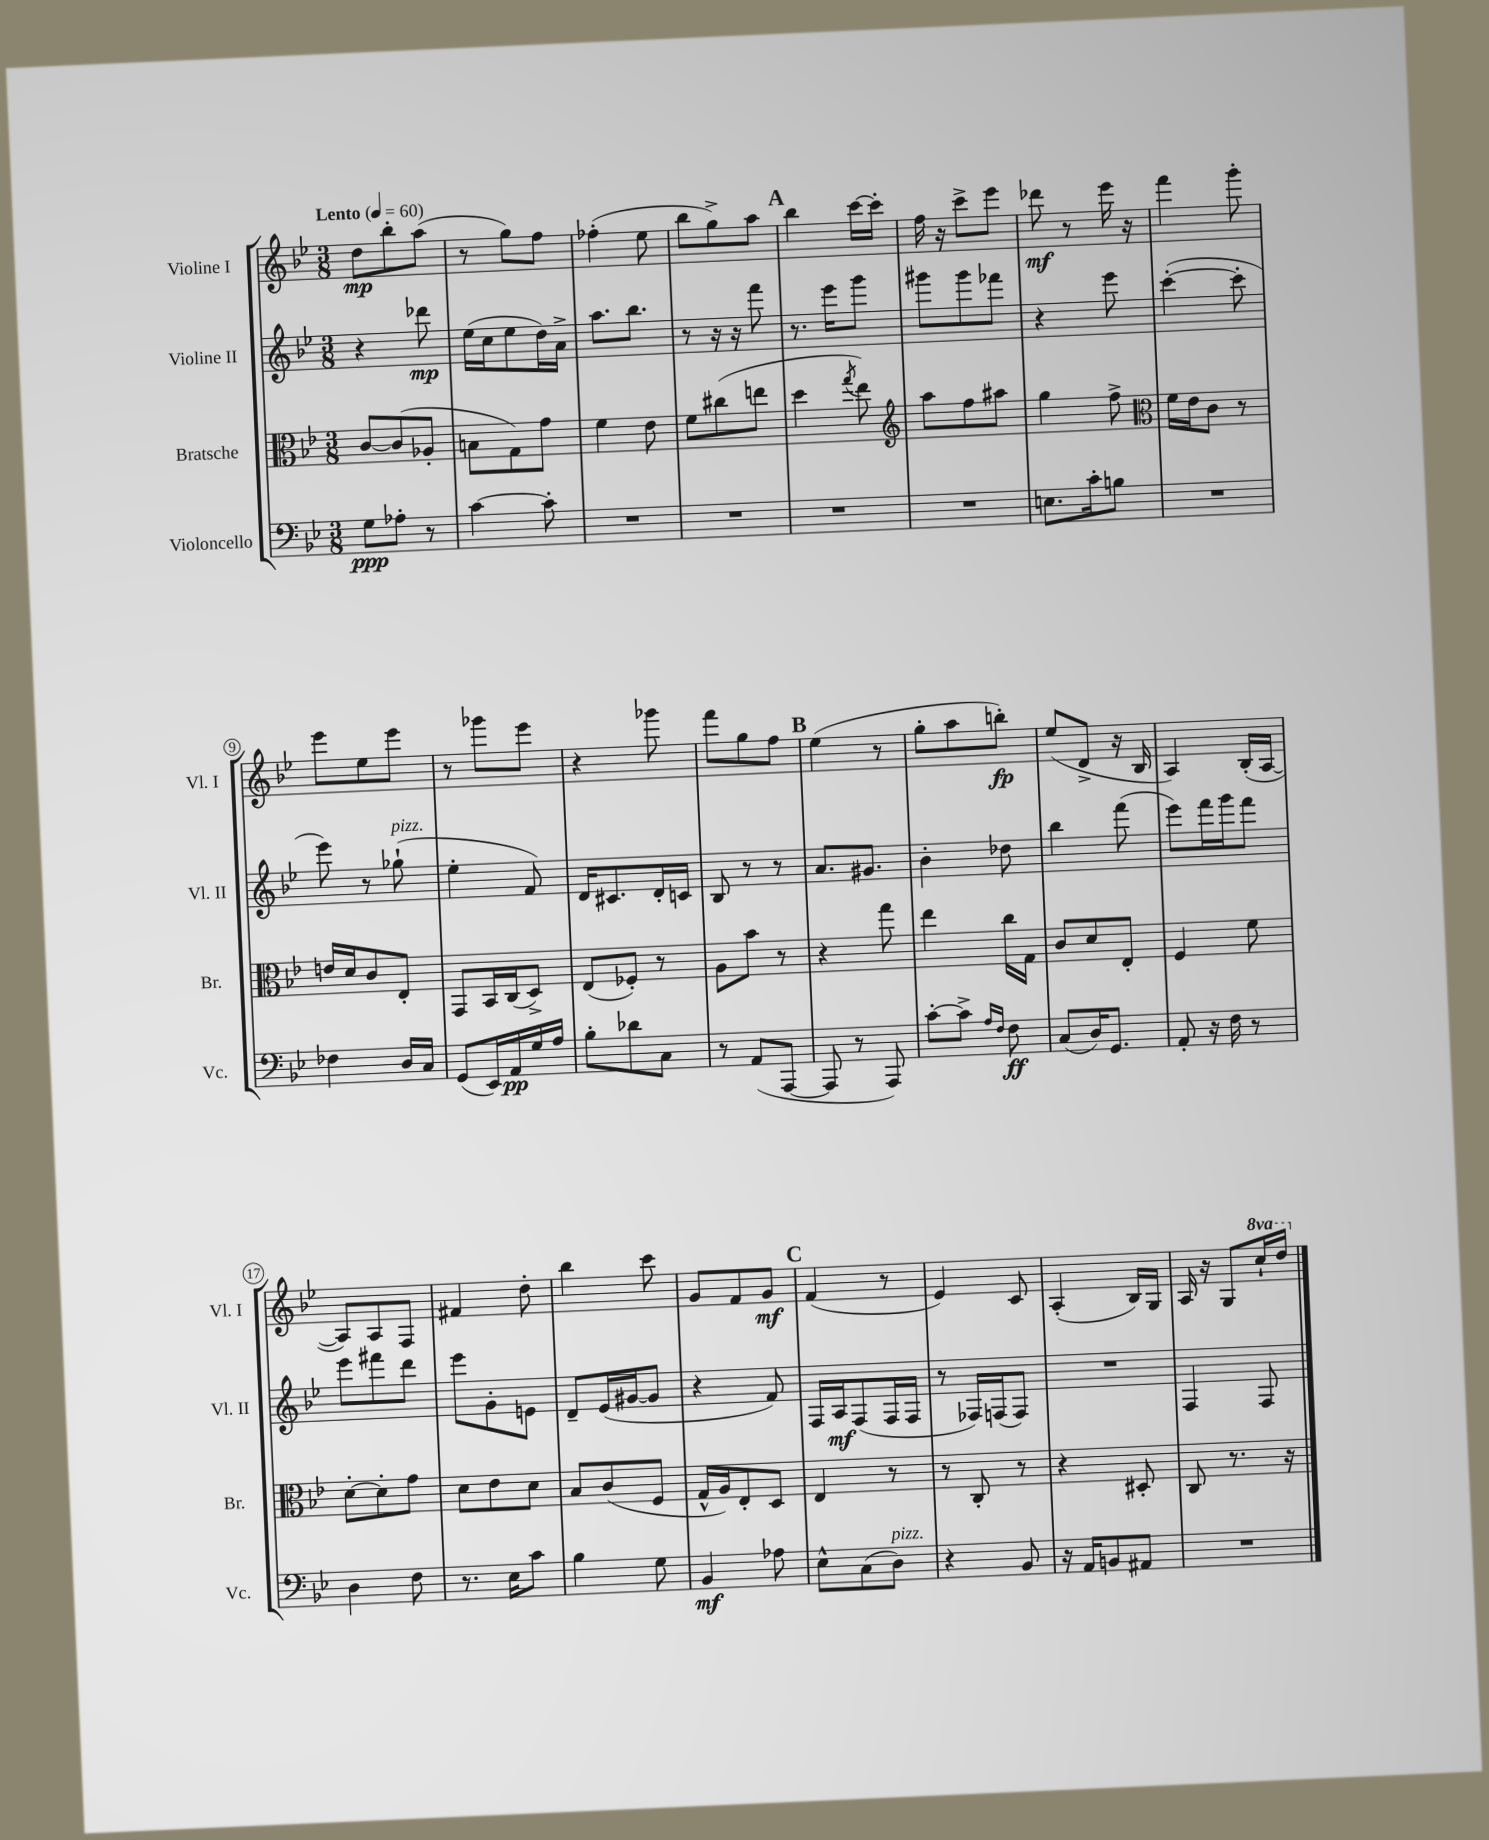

**kern	**kern	**kern	**kern
*staff4	*staff3	*staff2	*staff1
*clefF4	*clefC3	*clefG2	*clefG2
*k[b-e-]	*k[b-e-]	*k[b-e-]	*k[b-e-]
*M3/8	*M3/8	*M3/8	*M3/8
*MM60	*MM60	*MM60	*MM60
8G\L	[8c/L	4r	8dd\L
8A-'\J	(8c/]	.	8bb-'\
8r	8A-'/J	8ddd-\	(8aa\J
=	=	=	=
[4c\	8B\L	(16ee-\LL	8r
.	.	16cc\J	.
.	8G\)	8ee-\	8gg\L)
8c'\]	8g\J	16dd\L)	8ff\J
.	.	16a^\JJ	.
=	=	=	=
4.r	4f\	8.aa\L	(4ff-'\
.	.	8.bb-\J	.
.	8e-\	.	8ee-\
=	=	=	=
4.r	8f\L	8r	8bb-\L
.	(8cc#\	16r	8gg^\)
.	.	16r	.
.	8ee\J	8fff\	8aa\J
=	=	=	=
4.r	4dd\	8.r	4bb-\
.	.	16eee-\LK	.
.	8qgg/	.	.
.	8ee-\)	8ggg\J	[16ccc\LL
.	.	.	16ccc'\]JJ
=	=	=	=
*	*clefG2	*	*
4.r	8aa\L	8ggg#\L	16ff\
.	.	.	16r
.	8ff\	8ggg#\	8ccc^\L
.	8aa#\J	8fff-\J	8eee-\J
=	=	=	=
8.E\L	4gg\	4r	8ddd-\
.	.	.	8r
16c'\k	.	.	.
8B\J	8ff^\	8eee-\	16eee-\
.	.	.	16r
=	=	=	=
*	*clefC3	*	*
4.r	16f\LL	([4ccc'\	4fff\
.	16e-\J	.	.
.	8c\J	.	.
.	8r	8ccc'\]	8ggg'\
=	=	=	=
4F-\	16e/LL	8eee-\)	8eee-\L
.	16d/J	.	.
.	8c/	8r	8ee-\
16D/LL	8E-'/J	(8gg-`\	8eee-\J
16C/JJ	.	.	.
=	=	=	=
(8GG/L	8GG/L	4ee-'\	8r
16EE-/L)	16BB-/L	.	8ggg-\L
16AA/	(16C/J	.	.
16G/	8D^/J)	8f/)	8eee-\J
16A/JJ	.	.	.
=	=	=	=
8B-'\L	(8E-/L	16d/LK	4r
.	.	8.c#/	.
8d-\	8F-'/J)	.	.
8C\J	8r	16d'/L	8ggg-\
.	.	16c/JJ	.
=	=	=	=
8r	8A\L	8B-/	8fff\L
(8AA/L	8b-\J	8r	8gg\
[8AAA/J	8r	8r	8ff\J
=	=	=	=
8AAA/]	4r	8.a/L	(4ee-\
8r	.	.	.
.	.	8.g#/J	.
8AAA/)	8gg\	.	8r
=	=	=	=
[8c'\L	4ee-\	4b-'\	8gg'\L
8c^\]J	.	.	8aa\
16qqA/LL	.	.	.
16qqF/JJ	.	.	.
8F\	16cc\LL	8dd-\	8bb'\J)
.	16G\JJ	.	.
=	=	=	=
(8C/L	8c/L	4bb-\	(8ee-/L
16D/K)	8d/	.	8d^/J
8.GG/J	.	.	.
.	8E-'/J	(8fff\	16r
.	.	.	16B-/
=	=	=	=
8AA'/	4F/	8eee-\L)	4A/)
16r	.	16fff\L	.
16F\	.	16ggg\J	.
8r	8f\	8fff\J	(16B-'/LL
.	.	.	[16A/JJ
=	=	=	=
4D\	[8d'\L	8eee-\L	8A/]L)
.	8d'\]	8fff#\	8A/
8F\	8g\J	8ddd\J	8F/J
=	=	=	=
8.r	8d\L	8eee-\L	4f#/
.	8e-\	8g'\	.
16E-\LK	.	.	.
8c\J	8d\J	8e\J	8dd'\
=	=	=	=
4B-\	8B-/L	8d~/L	4bb-\
.	(8c/	(16e-/L	.
.	.	[16g#/J	.
8G\	8F/J	8g#/]J	8ccc\
=	=	=	=
4BB-/	16G^^/LL	4r	8g/L
.	16A/J)	.	.
.	8E-'/	.	8f/
8A-\	8D/J	8f/)	8g/J
=	=	=	=
8E-^^\L	4E-/	16F/LL	(4f/
.	.	16A/J	.
(8C\	.	(8F/	.
8D\J)	8r	16F/L	8r
.	.	16F/JJ	.
=	=	=	=
4r	8r	8r	4e-/)
.	8C'/	16F-/LL)	.
.	.	(16F/J	.
8BB-/	8r	8F/J)	8c/
=	=	=	=
16r	4r	4.r	(4A'/
16AA/LK	.	.	.
8BB/	.	.	.
8AA#/J	8D#'/	.	16B-/LL)
.	.	.	16G/JJ
=	=	=	=
4.r	8C/	4F/	16A/
.	.	.	16r
.	8.r	.	8G/L
.	.	8F/	16ccc`/L
.	16r	.	16ddd/JJ
==	==	==	==
*-	*-	*-	*-
